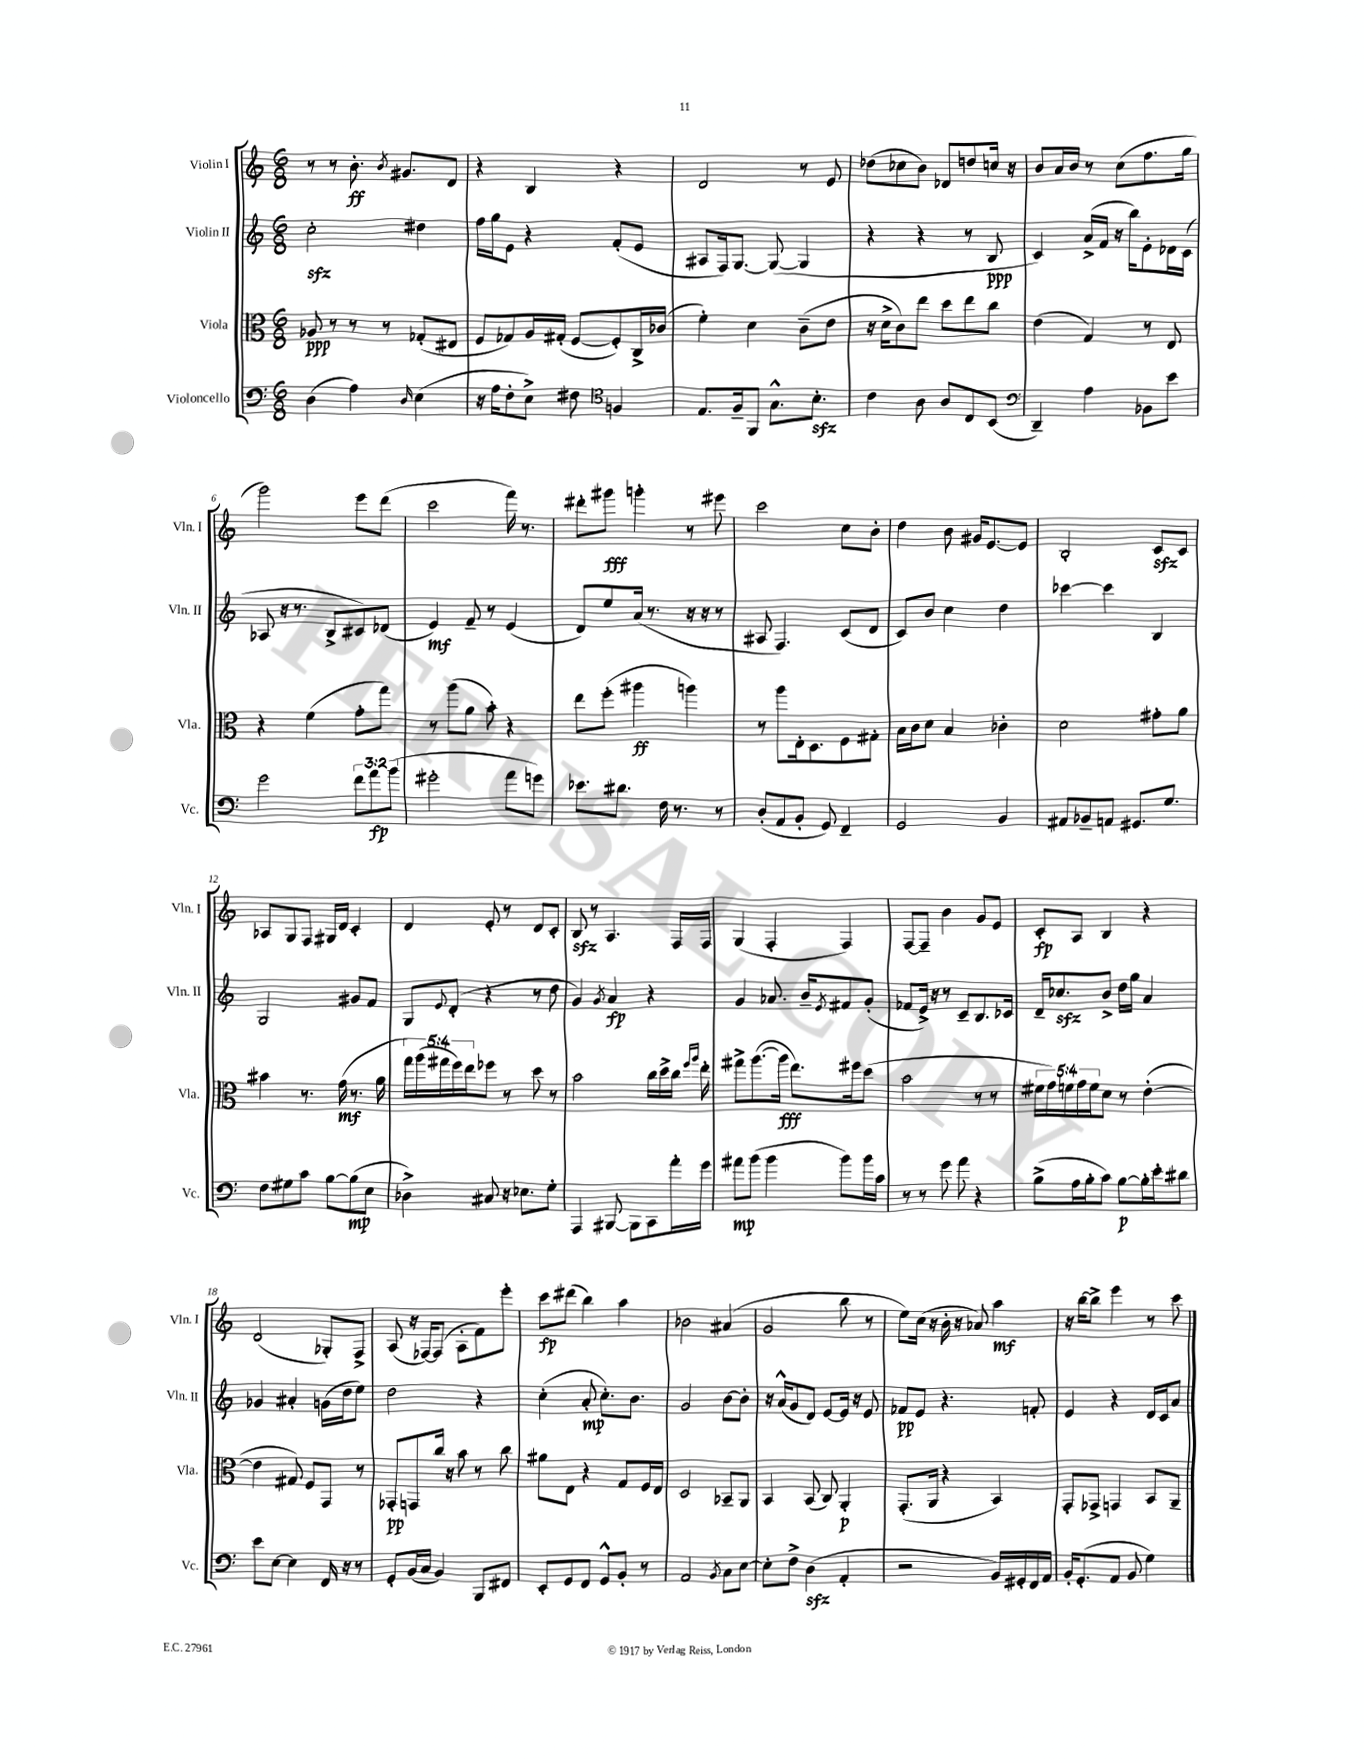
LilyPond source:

<<
\new StaffGroup <<
\new Staff = "s0" \with { instrumentName = "Violin I" shortInstrumentName = "Vln. I" } {
    \clef treble \key c \major \numericTimeSignature \time 6/8
    r8 r8 b'8.-.\ff \acciaccatura { b'8 } gis'8. d'8 |
    r4 b4 r4 |
    d'2 r8 e'8 |
    des''8( ces''8 b'8) des'8 d''8 c''16 r16 |
    b'8 a'16 b'16 r8 c''8( f''8. g''16 |
    g'''2) e'''8 d'''8( |
    c'''2 f'''16) r8. |
    dis'''8-. gis'''8\fff g'''4-. r8 eis'''8 |
    c'''2 c''8 b'8-. |
    d''4 b'8 gis'16 e'8.~ e'8 |
    b2-. c'8\sfz c'8 |
    aes8 g8 f8 gis16 d'16 c'4-. |
    d'4 e'8-. r8 d'8 c'8-. |
    b8\sfz r8 a4. f16 f16 |
    g4( f4-. f4) |
    f8~ f8-- b'4 g'8 e'8 |
    c'8-.\fp a8 b4 r4 |
    d'2( ges8-.) f8-> |
    a8( r16 fes16~) fes8( a8-. f'8) e'''8-. |
    c'''8\fp dis'''8( b''4) a''4 |
    bes'2 ais'4( |
    g'2 b''8 r8 |
    e''8) c''16( r16 b'16-. r16 aes'8) a''4\mf |
    r16 b''16~ b''8-> e'''4 r8 c'''8 \bar "|." |
}
\new Staff = "s1" \with { instrumentName = "Violin II" shortInstrumentName = "Vln. II" } {
    \clef treble \key c \major \numericTimeSignature \time 6/8
    c''2-.\sfz dis''4 |
    f''16 g''16 e'8 r4 f'8-.( e'8 |
    ais8 f16) g8.~ g8~( g4 |
    r4 r4 r8 b8\ppp |
    c'4) a'16->( f'16 r16 b''16) e'8-. des'16 c'16( |
    aes8 r16 r8. b8-> cis'8) des'8( |
    e'4\mf) f'8-- r8 e'4( |
    d'8) e''8 a'16( r8. r16 r16 r8 |
    ais8 f4.) c'8( d'8 |
    c'8) b'8 c''4 d''4 |
    ces'''4~ ces'''4 b4 |
    g2 gis'8 f'8 |
    g8 \appoggiatura { e'8 } d'8-.( r4 r8 d''8 |
    g'4) \acciaccatura { g'8 } a'4\fp r4 |
    g'4 aes'8. b'16-- \acciaccatura { e'8 } fis'8 g'8-.( |
    fes'8 e'16->) r16 r8 c'8-- b8. ces'16 |
    d'16-- ces''8.\sfz b'8-> d''16 g''16 a'4 |
    ges'4 ais'4-. g'16( d''16 e''8) |
    d''2 r4 |
    c''4-.( a'8-.\mp c''8.-.) b'8. |
    g'2 b'8~ b'8-. |
    r16 a'16-^( g'8 d'8) e'8~ e'16 r16 e'8 |
    fes'8\pp e'8 r4. f'8-. |
    e'4 r4 d'16 c'16 a'8 \bar "|." |
}
\new Staff = "s2" \with { instrumentName = "Viola" shortInstrumentName = "Vla." } {
    \clef alto \key c \major \numericTimeSignature \time 6/8 \override Staff.TupletNumber.text = #tuplet-number::calc-fraction-text
    aes8\ppp r8 r8 r8 ges8-.( eis8 |
    f8 ges8) a16 gis16-.( f8~ f8-.) c16-> ces'16( |
    f'4-.) d'4 c'8--( e'8 |
    r16 d'16-> c'8) e''8 d''8 e''8 c''8 |
    e'4( g4) r8 e8 |
    r4 f'4( g'8-. g''8) |
    r8 a''8( a'8 b'8-.) r4 |
    e''8 f''8-.( ais''4\ff a''4) |
    r8 a''8 e16-. d8. f8 gis8-. |
    b16 c'16 d'8 b4 ces'4-. |
    d'2 gis'8-. a'8 |
    bis'4 r8. g'16\mf( r8. a'16 |
    \tuplet 5/4 { g''16) a''16( gis''16 f''16) e''16 } fes''8 r8 d''8 r8 |
    b'2 c''16 d''16-> c''16 \grace { f''16 a''16 } e''16-. |
    gis''8-> a''8.~( a''16\fff e''8.) fis''16 d''8( |
    b'2 r8 r8 |
    \tuplet 5/4 { fis'16 g'16) f'16 g'16 f'16 } d'8 r8 e'4~-.( |
    e'4 gis8) f8 g,8 r8 |
    ges,8-.\pp g,8 c''16 r16 b'8 r8 c''8 |
    ais'8 e8 r4 g8 f16 e16 |
    d2 bes,8-- a,8 |
    b,4 b,8( c8) a,4-.\p |
    g,8.-.( a,16 r4 b,4) |
    g,8-. ges,8-> g,4 b,8 a,8-- \bar "|." |
}
\new Staff = "s3" \with { instrumentName = "Violoncello" shortInstrumentName = "Vc." } {
    \clef bass \key c \major \numericTimeSignature \time 6/8 \override Staff.TupletNumber.text = #tuplet-number::calc-fraction-text
    d4( a4) \grace { d16 } e4( |
    r16 a16 f8-. e8->) fis8 \clef tenor f4 |
    e8. f16-- f,8 g8.-^ b8.-.\sfz |
    c'4 a8 a8 c8 b,8( |
    \clef bass d,4--) a4 bes,8 e'8 |
    g'2 \tuplet 3/2 { f'8 a'8\fp b'8( } |
    gis'2-. a'8 g'8) |
    ees'8. dis'8. f16 r8. r8 |
    d8-.( a,8 b,8-. g,8) f,4-- |
    g,2 b,4 |
    ais,8 bes,8-- a,8 gis,8. g8. |
    f8 gis8 c'8 b8~ b8\mp( e8 |
    des4->) cis8 r16 ees8. g8-. |
    a,,4 bis,,8~ bis,,8 c,8 a'16-. g'16 |
    ais'8\mp b'8( b'4 b'8) b'16 c'16 |
    r8 r8 g'8 a'8 r4 |
    b8->( a16 b16-. c'8) b8~\p b16-. e'16-. dis'8 |
    e'8 e8~ e4 f,16 r16 r8 |
    g,8-. b,16( c16 b,4) b,,8 fis,8 |
    e,8-. g,8 f,8 g,8-^ b,8-. r8 |
    a,2 \acciaccatura { b,8 } c8 e8~ |
    e8-. f8-> d4\sfz( a,4-. |
    r2 b,16) gis,16-. f,16 a,16 |
    b,16-. g,8.-.( a,8 b,8 g4) \bar "|." |
}
>>
>>
